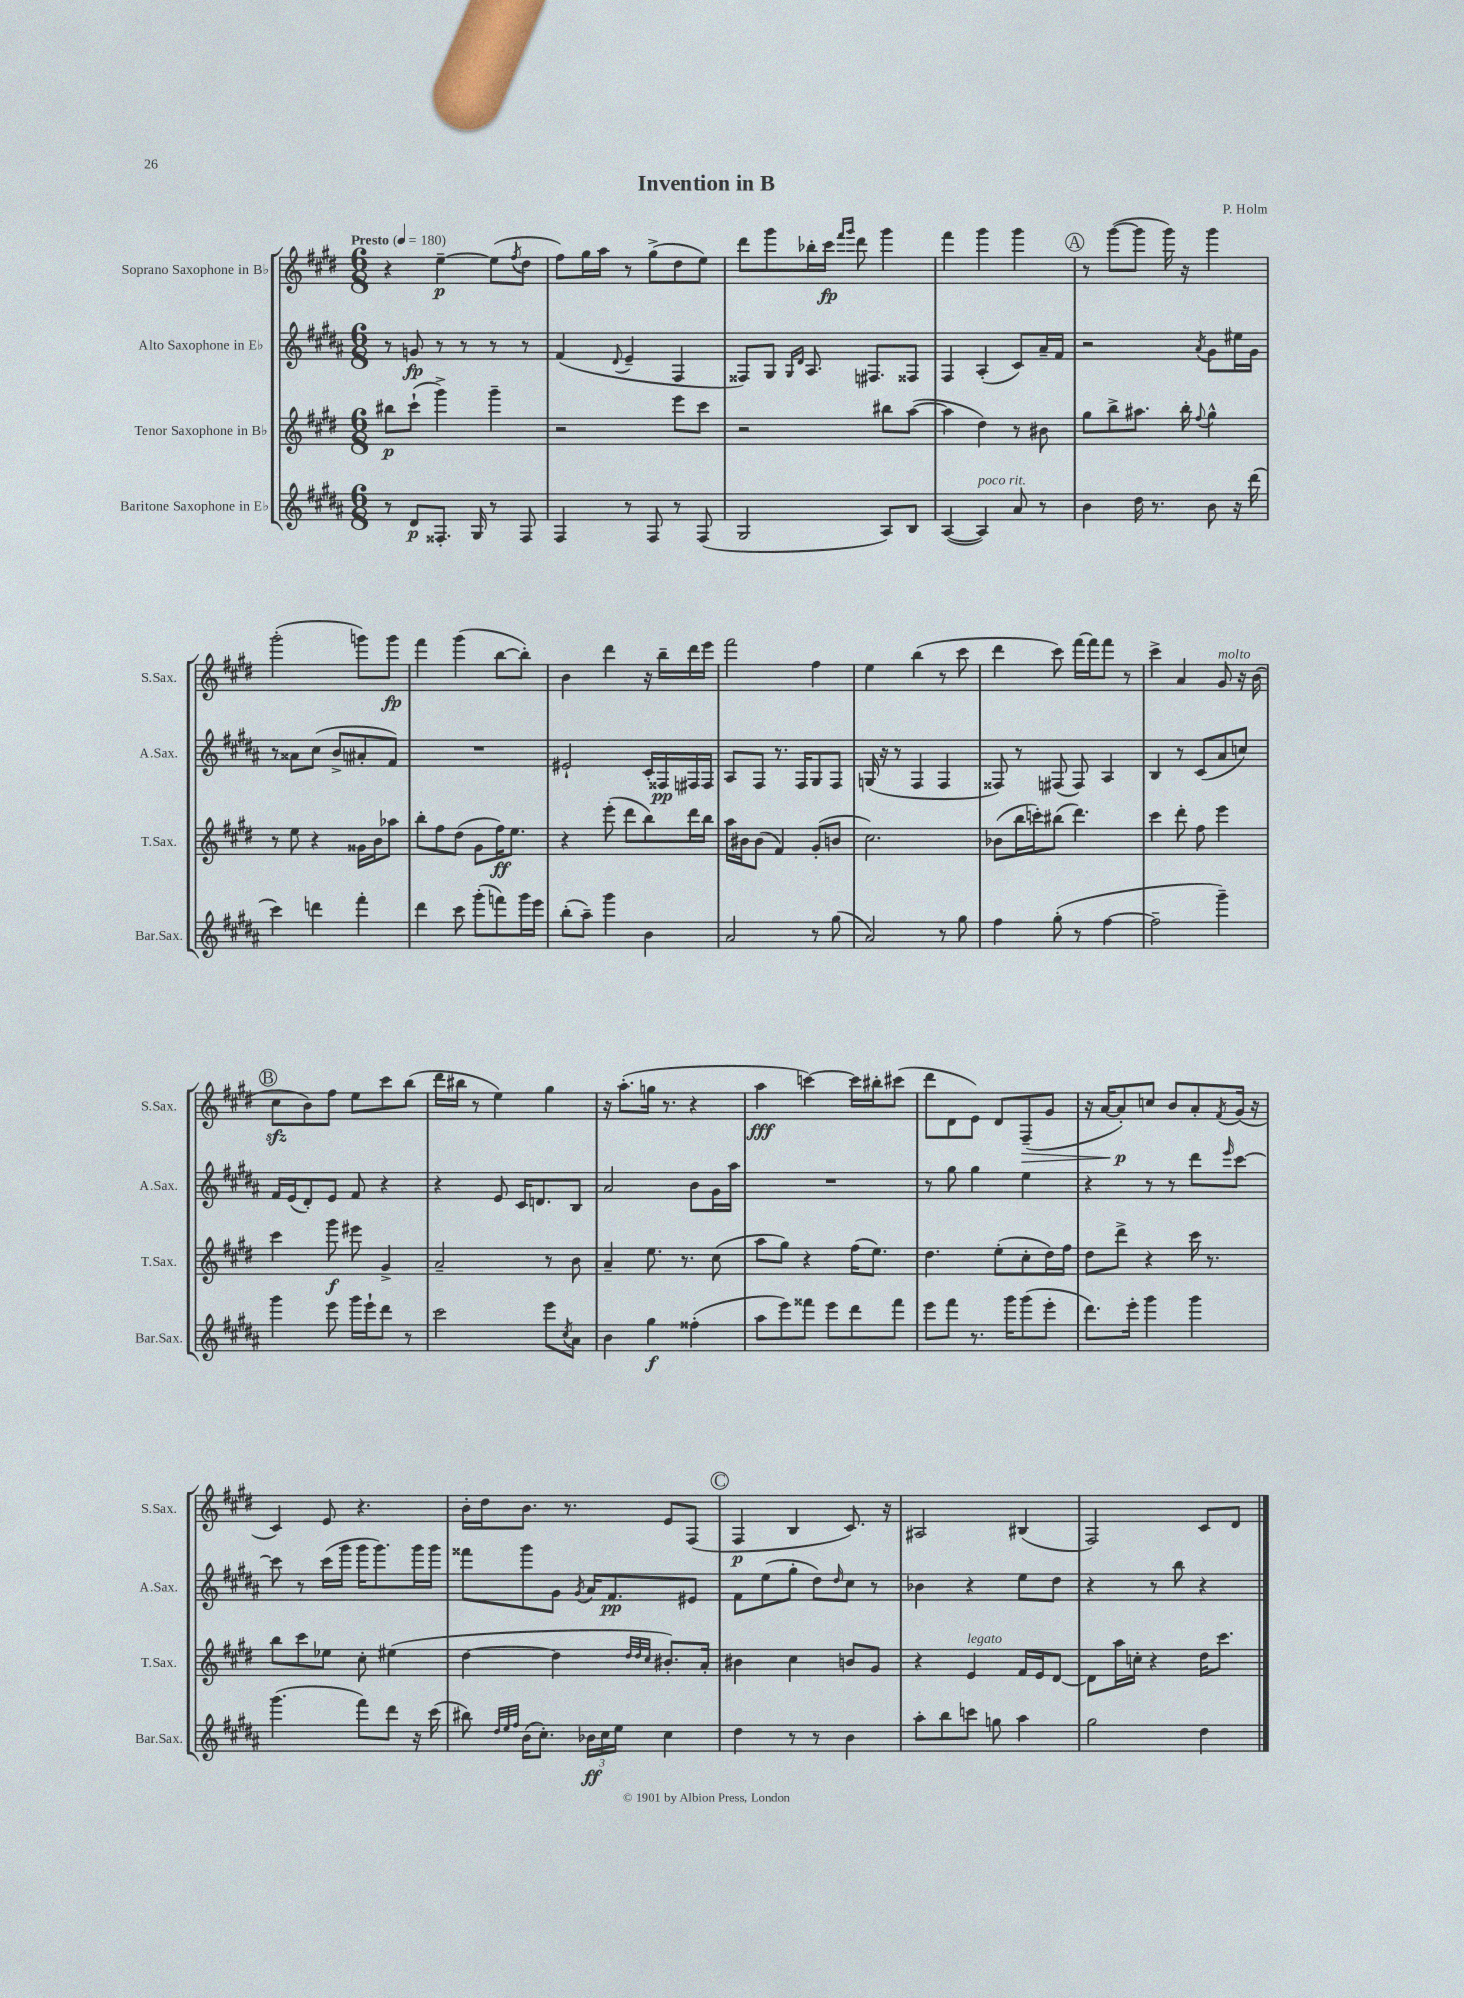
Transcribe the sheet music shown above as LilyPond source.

\header { title = "Invention in B" composer = "P. Holm" }
<<
\new StaffGroup <<
\new Staff = "s0" \with { instrumentName = "Soprano Saxophone in Bb" shortInstrumentName = "S.Sax." } {
    \clef treble \key e \major \numericTimeSignature \time 6/8 \tempo "Presto" 4 = 180
    r4 e''4~--\p e''8( \acciaccatura { fis''8 } dis''8 |
    fis''8) gis''16 a''16 r8 gis''8->( dis''8 e''8) |
    dis'''8 gis'''8 bes''16-. cis'''16\fp \grace { fis'''16 gis'''16 } dis'''8 gis'''4 |
    fis'''4 gis'''4 gis'''4 |
    \mark \markup { \circle "A" } r8 gis'''8~( gis'''8 gis'''16) r16 gis'''4 |
    gis'''2-.( g'''8) g'''8\fp |
    fis'''4 gis'''4( b''8~ b''8-.) |
    b'4 dis'''4 r16 b''16-- dis'''16 e'''16 |
    fis'''2 fis''4 |
    e''4 b''4( r8 cis'''8 |
    dis'''4 cis'''8) fis'''16~ fis'''16 fis'''8 r8 |
    cis'''4-> a'4 gis'8^\markup { \italic "molto" } r16 b'16( |
    \mark \markup { \circle "B" } cis''8\sfz b'8) fis''8 e''8 cis'''8 b''8( |
    dis'''16 bis''16 r8 e''4) gis''4 |
    r16 a''8.-.( g''16 r8. r4 |
    a''4\fff c'''4~) c'''16 bis''16-. cis'''8( |
    dis'''8 dis'8 e'8) dis'8 fis8--\>( gis'8 |
    r16 a'16~ a'8-.\p\!) c''8 b'8 a'8-. \acciaccatura { fis'8 } gis'16( r16 |
    cis'4) e'8 r4. |
    b'16-. dis''16 b'8. r8. e'8 fis8( |
    \mark \markup { \circle "C" } fis4\p b4 cis'8.) r16 |
    ais2 bis4( |
    fis2) cis'8 dis'8 \bar "|." |
}
\new Staff = "s1" \with { instrumentName = "Alto Saxophone in Eb" shortInstrumentName = "A.Sax." } {
    \clef treble \key b \major \numericTimeSignature \time 6/8
    r8 g'8\fp r8 r8 r8 r8 |
    fis'4( \appoggiatura { dis'8 } e'4-- fis4 |
    fisis8) gis8 \grace { gis16 dis'16 } ais8. fis8. fisis8 |
    fis4 ais4-.( cis'8) ais'16-- fis'16 |
    \mark \markup { \circle "A" } r2 \acciaccatura { ais'8 } gis'8 eis''16 gis'16 |
    r8 aisis'8 cis''8( b'8-> ais'8-. fis'8) |
    R2. |
    eis'2-! cis'16-. fisis16\pp fis16 fis16 |
    ais8 fis8 r8. fis16 gis8 fis8 |
    g16( r16 r8 fis4 fis4 |
    fisis8) r8 fis8( fis8) ais4 |
    b4 r8 cis'8( ais'8 c''8) |
    \mark \markup { \circle "B" } fis'16 e'16( dis'8-.) e'8 fis'8 r4 |
    r4 e'8 cis'16 d'8. b8 |
    ais'2 b'8 gis'16 ais''16 |
    R2. |
    r8 gis''8 gis''4 e''4 |
    r4 r8 r8 dis'''8 \grace { e'''16 } cis'''8~ |
    cis'''8 r8 cis'''16( gis'''16 gis'''16 gis'''8.) gis'''16 gis'''16 |
    fisis'''8 gis'''8 gis'8 \acciaccatura { gis'8 } ais'16 fis'8.\pp eis'8 |
    \mark \markup { \circle "C" } fis'8 e''8( gis''8-. dis''8) \grace { dis''16 } cis''8 r8 |
    bes'4 r4 e''8 dis''8 |
    r4 r8 b''8 r4 \bar "|." |
}
\new Staff = "s2" \with { instrumentName = "Tenor Saxophone in Bb" shortInstrumentName = "T.Sax." } {
    \clef treble \key e \major \numericTimeSignature \time 6/8
    bis''8\p cis'''8-!( gis'''4->) gis'''4-- |
    r2 e'''8 cis'''8 |
    r2 bis''8 a''8~( |
    a''4 dis''4) r8 bis'8 |
    \mark \markup { \circle "A" } gis''8 b''8-> ais''8. b''16-. \appoggiatura { fis''8 } gis''4-^ |
    r8 e''8 r4 gisis'16 b'16 aes''8 |
    b''8-. fis''8 dis''8( gis'8 fis''16\ff) e''8. |
    r4 e'''8-.( dis'''8 b''8) dis'''16 b''16 |
    a''16 bis'16 bis'8( fis'4) gis'8-.( b'8 |
    cis''2.) |
    bes'8( b''16 c'''16-.) bis''8( dis'''4.) |
    cis'''4 dis'''8-. fis''8 e'''4 |
    \mark \markup { \circle "B" } cis'''4 gis'''8\f eis'''8 gis'4-> |
    a'2-- r8 b'8 |
    a'4-- e''8. r8. cis''8( |
    a''8 gis''8) r4 fis''16( e''8.) |
    dis''4. e''8-.( cis''8-. dis''16) fis''16 |
    dis''8 dis'''8-> r4 cis'''16 r8. |
    b''8 cis'''8 ees''8 cis''8-. eis''4( |
    dis''4~ dis''4 \grace { dis''32 dis''32 cis''32 } bis'8.-.) a'16-. |
    \mark \markup { \circle "C" } bis'4 cis''4 b'8 gis'8 |
    r4 e'4^\markup { \italic "legato" } fis'16 e'16 dis'8~ |
    dis'8 a''16 c''16-. r4 dis''16 cis'''8. \bar "|." |
}
\new Staff = "s3" \with { instrumentName = "Baritone Saxophone in Eb" shortInstrumentName = "Bar.Sax." } {
    \clef treble \key b \major \numericTimeSignature \time 6/8
    r8 dis'8\p fisis8.-. gis16 r8 fisis8 |
    fis4 r8 fis8 r8 fis8( |
    gis2 ais8) b8 |
    ais4~( ais4^\markup { \italic "poco rit." }) ais'8 r8 |
    \mark \markup { \circle "A" } b'4 dis''16 r8. b'8 r16 dis'''16( |
    cis'''4) d'''4 fis'''4-. |
    dis'''4 cis'''8 gis'''8-.( f'''8) gis'''16 e'''16 |
    b''8-.( ais''8--) gis'''4 b'4 |
    ais'2 r8 gis''8( |
    ais'2) r8 gis''8 |
    fis''4 gis''8-.( r8 fis''4~ |
    fis''2-- gis'''4--) |
    \mark \markup { \circle "B" } gis'''4 e'''8 gis'''16 e'''16-! dis'''8 r8 |
    cis'''2 e'''8 \acciaccatura { cis''8 } ais'8 |
    b'4 gis''4\f fisis''4-.( |
    ais''8 e'''8) fisis'''8 e'''8 dis'''8 fisis'''8 |
    e'''8 fis'''8 r8. gis'''16 gis'''8( e'''8-. |
    dis'''8.) e'''16-. gis'''4 gis'''4 |
    gis'''4.( fis'''8) dis'''8 r16 cis'''16( |
    bis''8) \grace { dis''32 e''32 fis''32 } b'16( cis''8.-.) \tuplet 3/2 { bes'16\ff cis''16 e''16 } cis''4 |
    \mark \markup { \circle "C" } dis''4 r8 r8 b'4 |
    ais''8-. b''8 c'''8 g''8 ais''4 |
    gis''2 dis''4 \bar "|." |
}
>>
>>
\layout { \context { \Score \remove "Bar_number_engraver" } }
